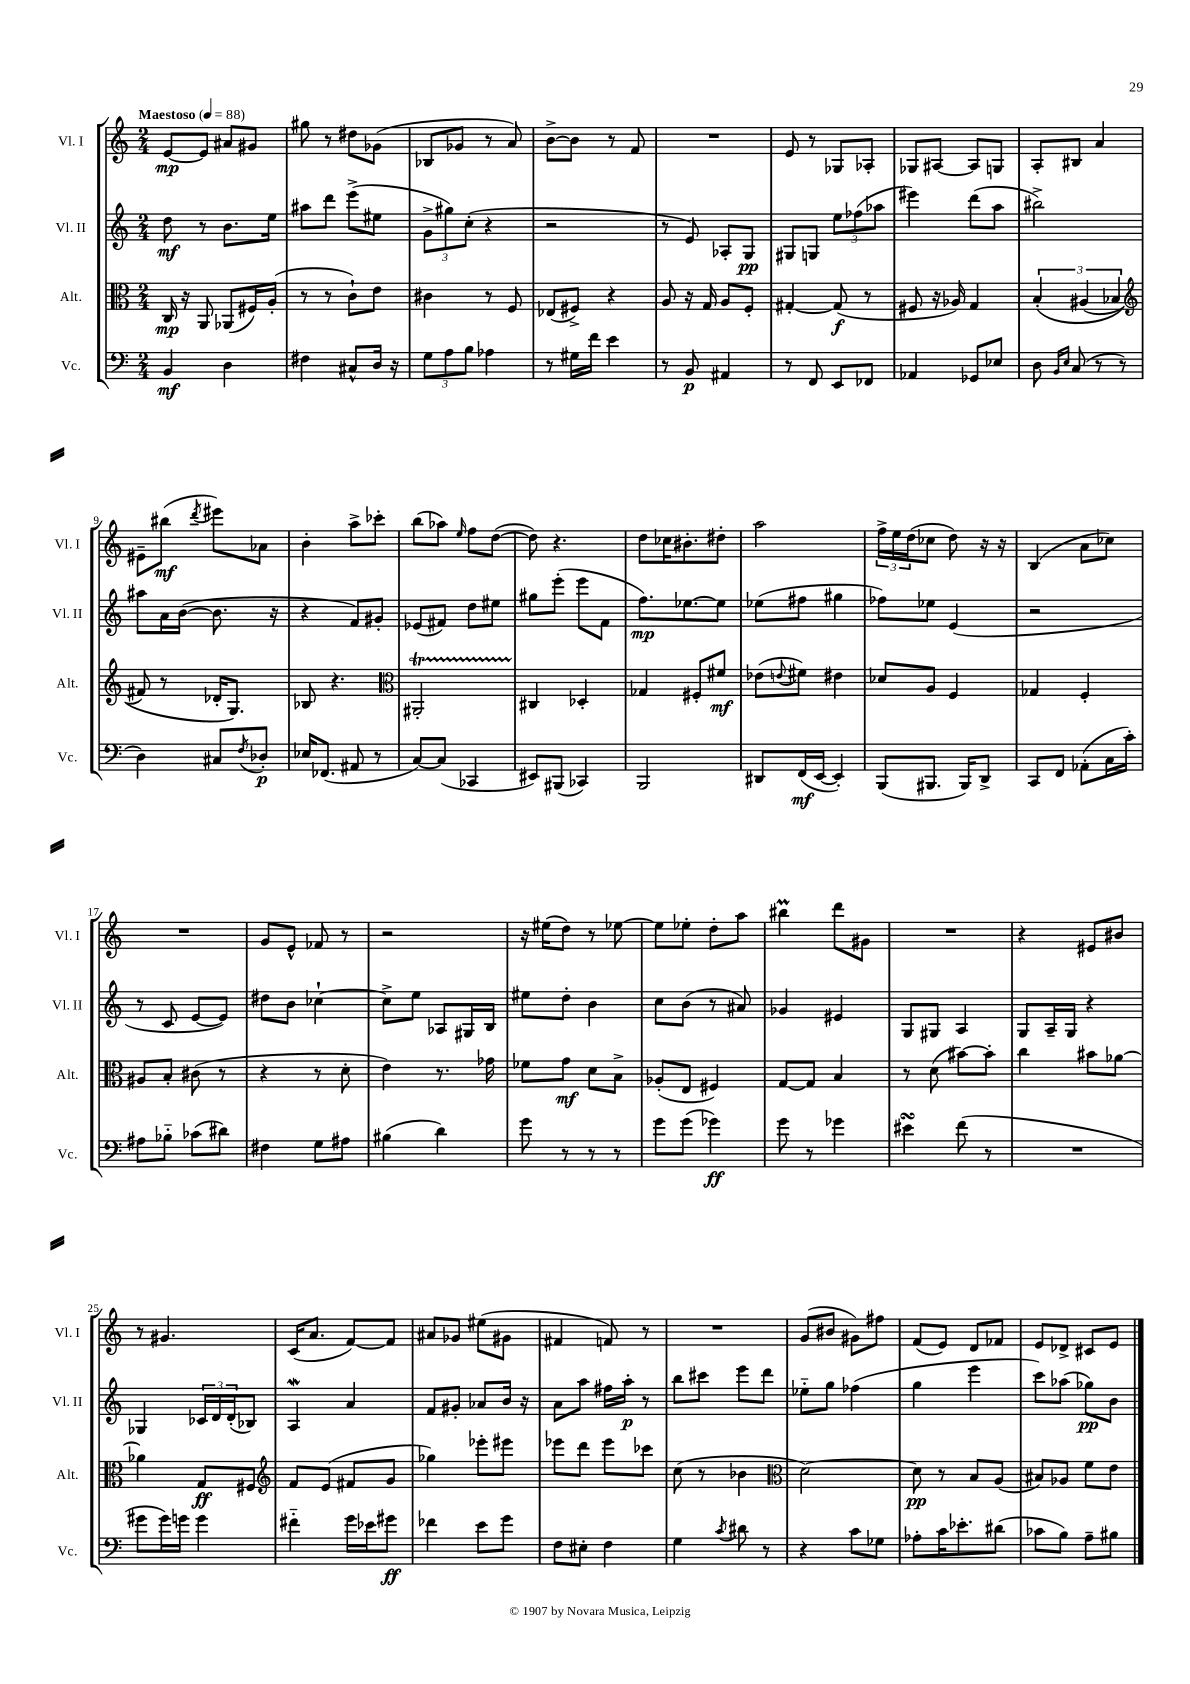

**kern	**kern	**kern	**kern
*staff4	*staff3	*staff2	*staff1
*clefF4	*clefC3	*clefG2	*clefG2
*k[]	*k[]	*k[]	*k[]
*M2/4	*M2/4	*M2/4	*M2/4
*MM88	*MM88	*MM88	*MM88
4BB	16C	8dd	[8e
.	16r	.	.
.	8AA	8r	8e]
4D	(8AA-	8.b	8a#
.	16F#)	.	8g#
.	(16A'	16ee	.
=	=	=	=
4F#	8r	8aa#	8gg#
.	8r	8ddd	8r
8C#^^	8c`)	(8eee^	8dd#
16D	8e	8ee#	(8g-
16r	.	.	.
=	=	=	=
12G	4c#	12g^	8B-
12A	.	12gg#)	.
.	.	.	8g-
12B	.	(12cc'	.
4A-	8r	4r	8r
.	8F	.	8a)
=	=	=	=
8r	(8E-	2r	[8b^
16G#	8F#^)	.	8b]
16f	.	.	.
4e	4r	.	8r
.	.	.	8f
=	=	=	=
8r	8A	8r	2r
8BB	16r	8e)	.
.	16G	.	.
4AA#	8A	8A-'	.
.	8F'	8G	.
=	=	=	=
8r	[4G#'	8G#	8e
8FF	.	8G	8r
8EE	(8G#]	12ee	8G-
.	.	(12ff-	.
8FF-	8r	.	8A-'
.	.	12aa-	.
=	=	=	=
4AA-	8F#	4eee#)	8G-
.	16r	.	[8A#
.	16A-)	.	.
8GG-	4G	(8ddd	8A#]
8E-	.	8aa	8G
=	=	=	=
8D	&(6B'	2bb#^)	8A'
16qqBB	.	.	.
16qqE	.	.	.
(8C	.	.	8B#
.	(6A#	.	.
8r	.	.	4a
.	6B-	.	.
8r	.	.	.
=	=	=	=
*	*clefG2	*	*
4D)	8f#)	8aa#	8e#~
.	8r	16a	(8bb#
.	.	([16b	.
.	.	.	8qddd
8C#	16d-'	8.b]	8eee#)
.	8.G&)	.	.
8qF	.	.	.
8D-'	.	.	8a-
.	.	16r	.
=	=	=	=
16E-	8B-	4r	4b'
(8.FF-	.	.	.
.	4.r	.	.
8AA#	.	8f)	8aa^
8r	.	8g#'	8ccc-'
=	=	=	=
*	*clefC3	*	*
[8C)	2AA#'	(8e-	(8bb
(8C]	.	8f#)	8aa-)
.	.	.	16qqee
4CC-	.	8dd	8ff
.	.	8ee#	([8dd
=	=	=	=
8EE#)	4C#	8gg#	8dd])
(8BBB#	.	(8eee'	4.r
4CC-)	4D-'	8eee	.
.	.	8f	.
=	=	=	=
2BBB	4G-	8.ff)	8dd
.	.	.	16cc-
.	.	[8.ee-	8.b#'
.	8F#'	.	.
.	8f#	8ee-]	8dd#'
=	=	=	=
8DD#	(8e-	(8ee-	2aa
.	8qqe	.	.
(16FF	8f#)	8ff#	.
[16EE	.	.	.
4EE'])	4e#	4gg#	.
=	=	=	=
(8BBB	8d-	8ff-)	24ff^
.	.	.	24ee
.	.	.	(24dd
8.BBB#	8A	8ee-	8cc-
.	4F	(4e	8dd)
16BBB#)	.	.	.
8DD^	.	.	16r
.	.	.	16r
=	=	=	=
8CC	4G-	2r	(4B
8FF	.	.	.
(8AA-'	4F'	.	8a
16C	.	.	8cc-)
16c')	.	.	.
=	=	=	=
8A#	8A#	8r	2r
8B-'~	8B'	8c	.
(8c-	(8c#	[8e	.
8d#)	8r	8e])	.
=	=	=	=
4F#	4r	8dd#	8g
.	.	8b	8e^^
8G	8r	[4cc-`	8f-
8A#	8d'	.	8r
=	=	=	=
(4B#	4e)	8cc-^]	2r
.	.	8ee	.
4d)	8.r	8A-	.
.	.	16G#	.
.	16g-	16B	.
=	=	=	=
8g	8f-	8ee#	16r
.	.	.	(16ee#
8r	8g	8dd'	8dd)
8r	8d	4b	8r
8r	8B^	.	[8ee-
=	=	=	=
8g	(8A-'	8cc	8ee-]
(8g	8E	(8b	8ee-'
4g-)	4F#)	8r	8dd'
.	.	8a#)	8aa
=	=	=	=
8g	[8G	4g-	4bb#
8r	8G]	.	.
4g-	4B	4e#	8ddd
.	.	.	8g#
=	=	=	=
4e#	8r	8G	2r
.	(8d	8G#	.
(8f	[8b#)	4A	.
8r	8b#']	.	.
=	=	=	=
2r	4cc	8G	4r
.	.	16A~	.
.	.	16G	.
.	8b#	4r	8e#
.	[8a-	.	8b#
=	=	=	=
8g#	4a-]	4G-	8r
16g#)	.	.	4.g#
16g	.	.	.
4g	8G	24c-	.
.	.	24d	.
.	.	(24d'	.
.	8F#	8B-)	.
=	=	=	=
*	*clefG2	*	*
4f#'~	8f	4A	(16c
.	.	.	8.a
.	(8e	.	.
16g	8f#	4a	[8f)
16e-	.	.	.
8g#	8g	.	8f]
=	=	=	=
4f-	4gg-)	8f	8a#
.	.	8g#'	8g-
8e	8eee-'	8a-	(8ee#
8g	8eee#	16b	8g#
.	.	16r	.
=	=	=	=
8F	8eee-	8a	4f#
8E#'	8ddd	8aa	.
4F	8eee-	16ff#	8f)
.	.	16aa'	.
.	8ccc-	8r	8r
=	=	=	=
4G	(8cc	8bb	2r
.	8r	8ccc#	.
8qc	.	.	.
8d#	4b-	8eee	.
8r	.	8ddd	.
=	=	=	=
*	*clefC3	*	*
4r	[2d)	8ee-'~	(8g
.	.	8gg	8b#
8c	.	(4ff-	8g#)
8G-	.	.	8ff#
=	=	=	=
8A-'	8d]	4gg	(8f
16c	8r	.	8e)
8.e-'	.	.	.
.	8B	4eee	8d
(8d#	(8A	.	8f-
=	=	=	=
8c-	8B#)	8ccc)	8e
8B)	8A-	(8aa-	8d-^
8A~	8f	8gg-)	8c#
8B#	8e	8b	8e
==	==	==	==
*-	*-	*-	*-
